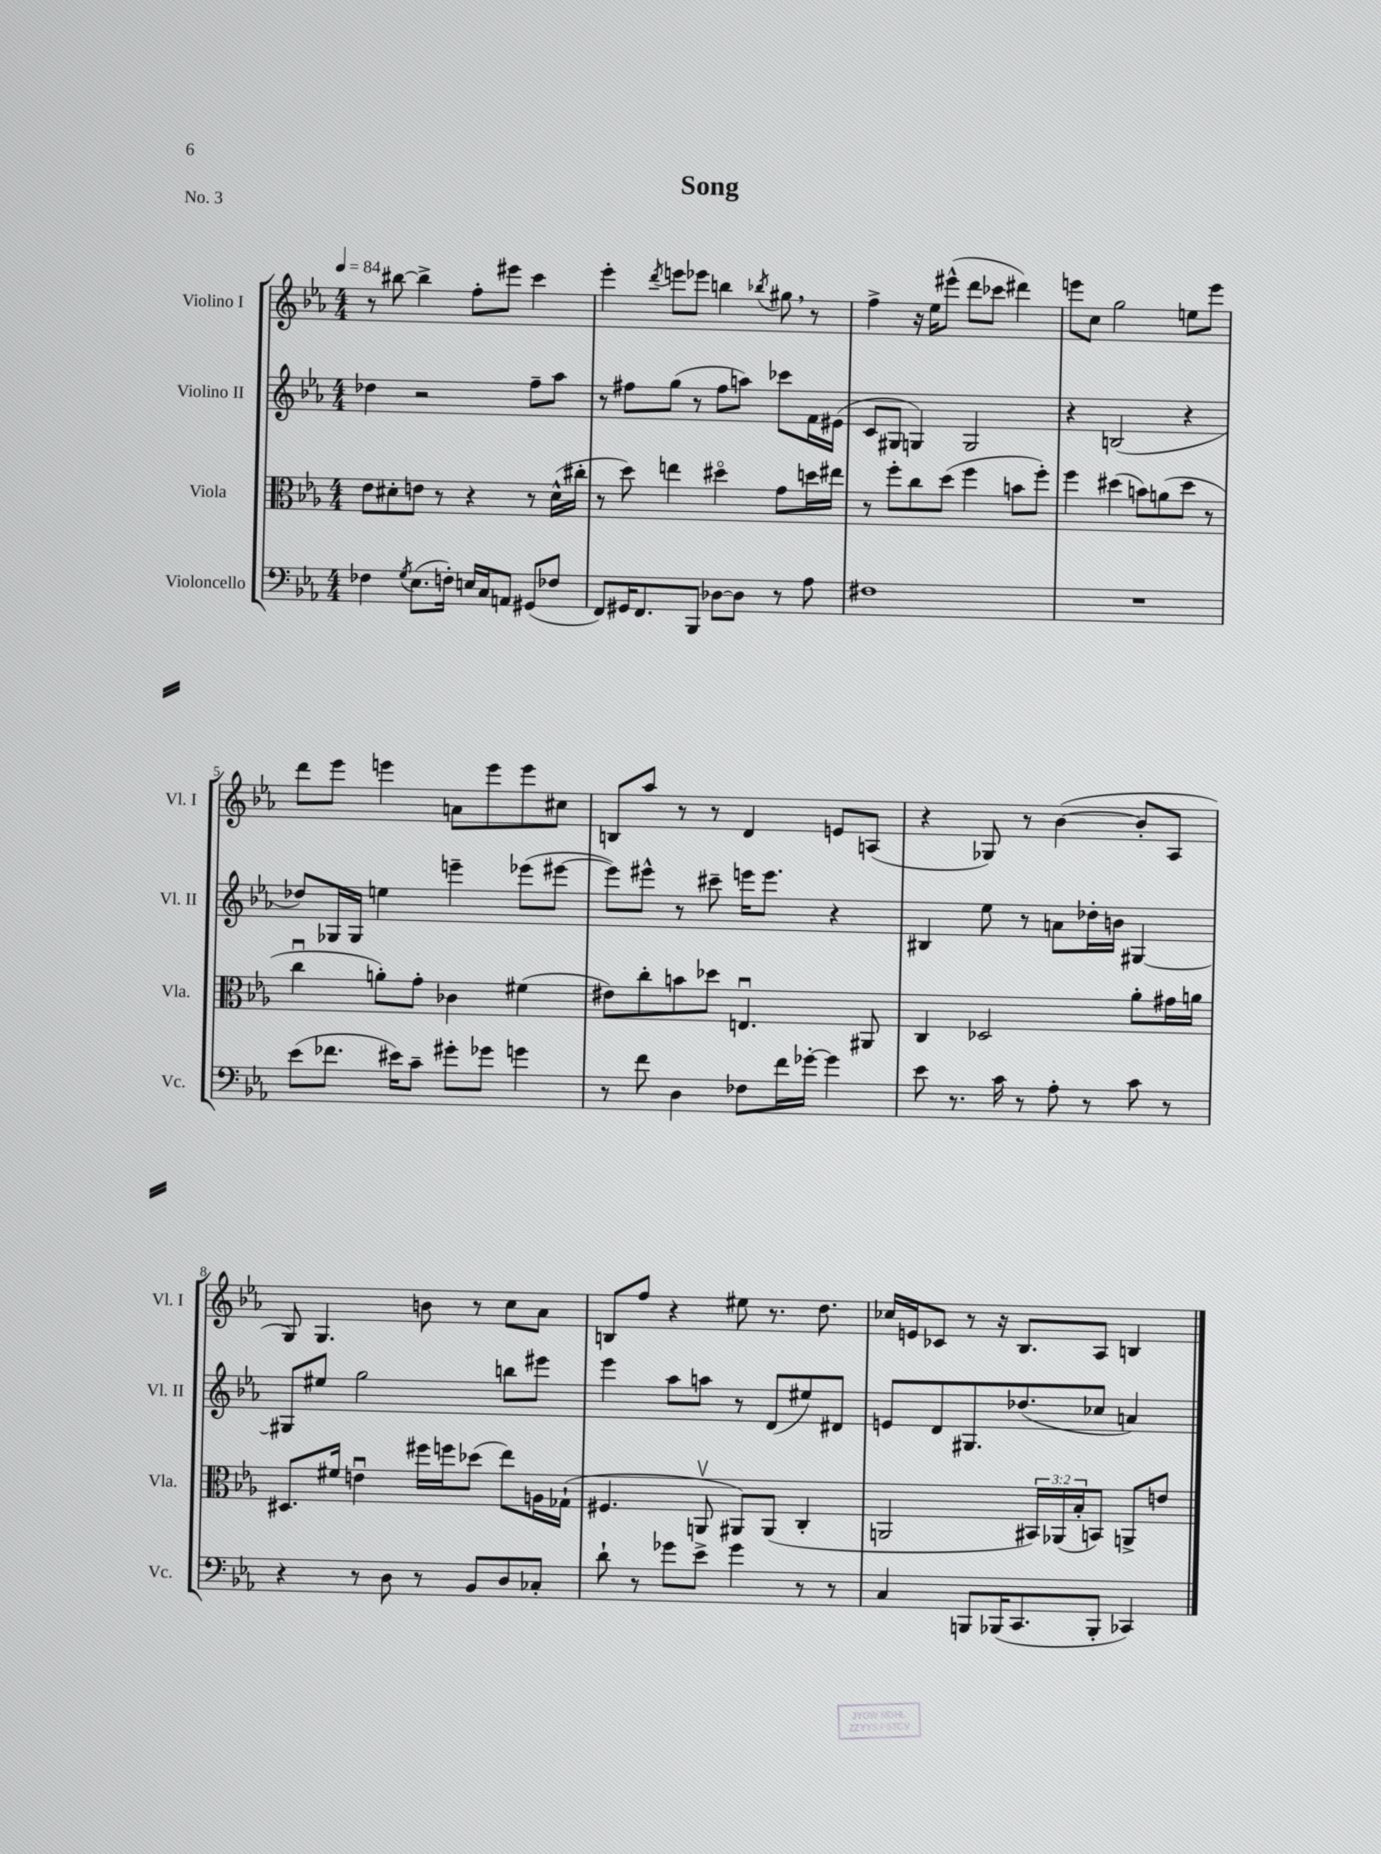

**kern	**kern	**kern	**kern
*part4	*part3	*part2	*part1
*staff4	*staff3	*staff2	*staff1
*I"Violoncello	*I"Viola	*I"Violino II	*I"Violino I
*I'Vc.	*I'Vla.	*I'Vl. II	*I'Vl. I
*clefF4	*clefC3	*clefG2	*clefG2
*k[b-e-a-]	*k[b-e-a-]	*k[b-e-a-]	*k[b-e-a-]
*M4/4	*M4/4	*M4/4	*M4/4
*MM84	*MM84	*MM84	*MM84
=1	=1	=1	=1
4F-X\	8e-\L	4dd-X\	8r
.	8d#X'\	.	[8bb#X\
8qG/	.	.	.
(8.E-\L	8en\J	2r	4bb#^\]
.	8r	.	.
16Fn'\Jk)	.	.	.
16En/LL	4r	.	8ff'\L
16C/J	.	.	.
8AAn/J	.	.	8eee#X\J
(8GG#X/L	8r	8ff~\L	4ccc\
8F-X/J	(16d#^^\LL	8aa-\J	.
.	16cc#X'\JJ	.	.
=2	=2	=2	=2
8FF/L)	8r	8r	4eee-'\
16GG#X/K	8dd\)	8ff#X\L	.
8.FF/	.	.	.
.	.	.	8qddd/
.	4een\	(8gg\J	8eeen\L
8BBB-/J	.	8r	8eee-X\J
[8D-X\L	4dd#X\	8ff#\L	4bbn\
8D-\J]	.	8aan\J)	.
.	.	.	8qbb-X/
8r	8g\L	8ccc-X\L	8gg#X,\
8A-\	16ddn\L	16f\L	8r
.	16ee#X\JJ	(16e#X\JJ	.
=3	=3	=3	=3
1F#X	8r	8c/L	4ff^\
.	8ff'\L	8G#X/J	.
.	8cc\	4Gn/)	16r
.	.	.	16ee-\KL
.	(8dd\J	.	(8eee#X^^\J
.	4ff\	2G/	8ddd\L
.	.	.	8ccc-X\J
.	8bn\L	.	4ddd#X\)
.	8ff'\J)	.	.
=4	=4	=4	=4
1r	4ff\	4r	8eeen\L
.	.	.	8cc\J
.	(4dd#X\	(2Bn/	2gg\
.	8bn\L)	.	.
.	(8an\	.	.
.	8dd#\J	4r	8een\L
.	8r	.	8eee\J
!!LO:LB:g=z
=5	=5	=5	=5
(8e-\L	4ccu\	8dd-X/L)	8ddd\L
8.f-X\J	.	16G-X/L	8eee-\J
.	.	16G-/JJ	.
.	8an'\L)	4een\	4eeen\
16e#X\KL)	.	.	.
8c~\J	8g'\J	.	.
8g#X'\L	4c-X\	4eeen~\	8an\L
8g-X\J	.	.	8eee\
4gn\	(4f#X\	(8eee-X\L	8eee\
.	.	[8eee#X\J	8cc#X\J
=6	=6	=6	=6
8r	8e#X\L)	8eee#\L])	8Bn/L
8f\	8cc'\	8eee#X^^\J	8aa-/J
4D\	8bn\	8r	8r
.	8dd-X\J	8ccc#X~\	8r
8F-X\L	4.Enu/	16eeen\KL	4d/
.	.	8.eee\J	.
16f\L	.	.	.
[16g-X'\JJ	.	.	.
4g-\]	.	4r	8en/L
.	8AA#X/	.	(8An/J
=7	=7	=7	=7
8e-\	4C/	4B#X/	4r
8.r	.	.	.
.	2D-X/	8ee-\	8G-X/)
16c\	.	.	.
8r	.	8r	8r
8A-'\	.	8an\L	([4b-\
8r	.	16dd-X'\L	.
.	.	16bn\JJ	.
8c\	8a-'\L	[4G#X/	8b-'/L]
8r	16g#X\L	.	8A-/J
.	16an\JJ	.	.
!!LO:LB:g=z
=8	=8	=8	=8
4r	8.D#X/L	8G#X/L]	8G/)
.	.	8ee#X/J	4.G/
.	16f#X/Jk	.	.
8r	4enu\	2gg\	.
8D\	.	.	.
8r	16ff#X\LL	.	8bn\
.	16ffn\J	.	.
8BB-/L	(8dd-X\J	.	8r
8D/	8ee-\L)	8bbn\L	8cc\L
8C-X'/J	16An\L	8eee#X\J	8a-\J
.	(16G-X`\JJ	.	.
=9	=9	=9	=9
8d`\	4.F#X/	4eee-\	8Bn/L
8r	.	.	8ff/J
8g-X\L	.	8aa-\L	4r
8e-^\J	8AAnv/	8aan\J	.
4g-\	8AA#X/L)	8r	8ee#X\
.	(8AA#/J	(8d/L	8.r
8r	4C'/	8ee#X/)	.
.	.	.	8.dd\
8r	.	8d#X/J	.
=10	=10	=10	=10
4C/	2AAn/	8en/L	16cc-X/LL
.	.	.	16en/J
.	.	8d/	8c-X/J
8BBBn/L	.	8.G#X/	8r
(16BBB-X/K	.	.	16r
8.CC/	.	(8.dd-X/	8.B-/L
.	24BB#X/LL)	.	.
.	(24AA-X/	.	.
.	24B-'/J	.	.
8BBB-'/J	8BBn/J)	8cc-X/J	8A-/J
4CC-X/)	8AAn^/L	4an/)	4Bn/
.	8en/J	.	.
==	==	==	==
*-	*-	*-	*-
